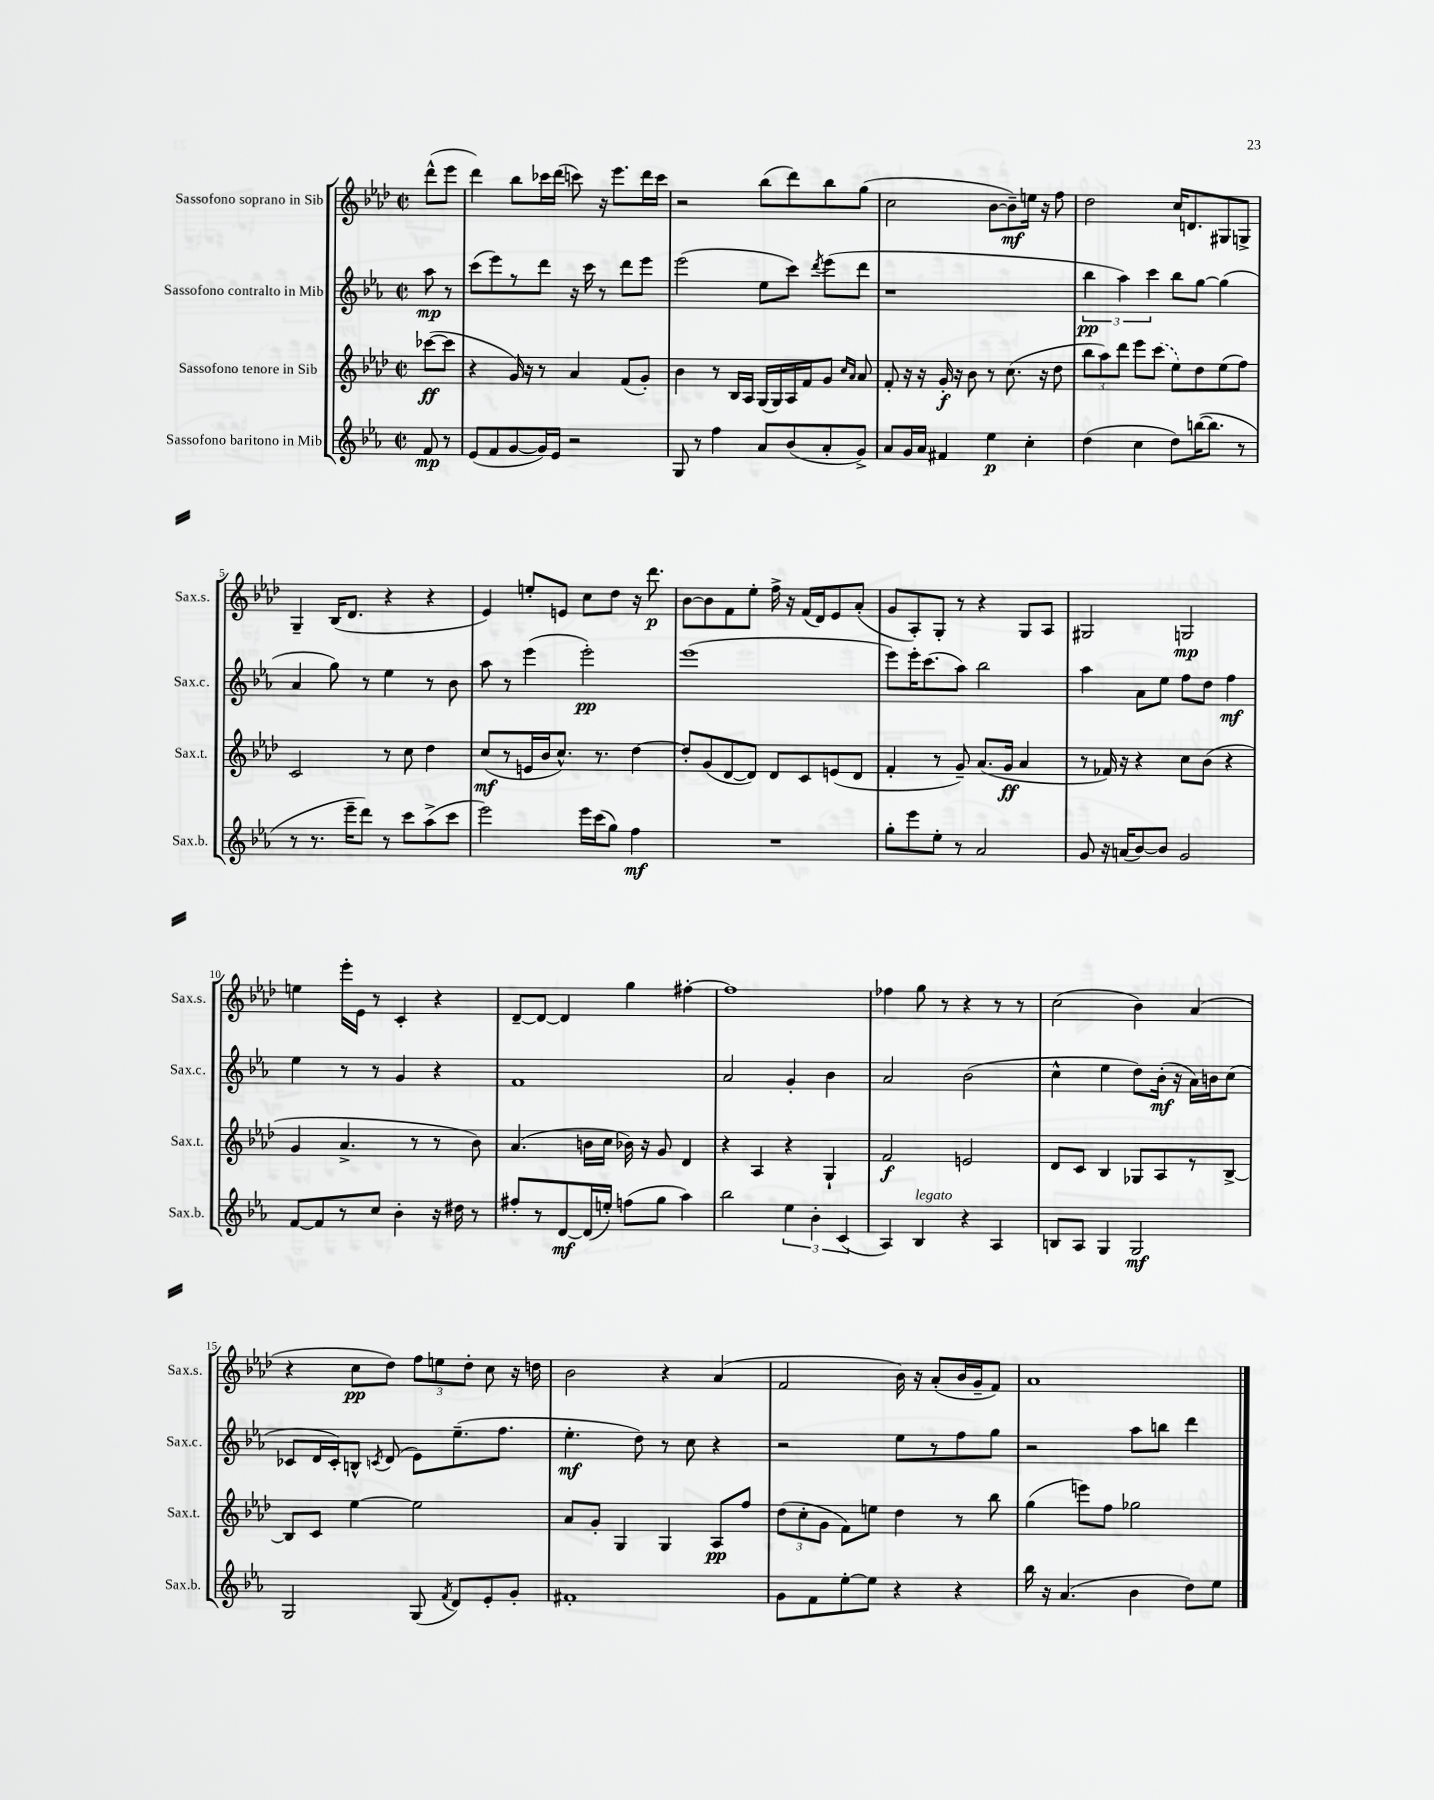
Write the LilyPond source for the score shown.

<<
\new StaffGroup <<
\new Staff = "s0" \with { instrumentName = "Sassofono soprano in Sib" shortInstrumentName = "Sax.s." } {
    \clef treble \key aes \major \defaultTimeSignature \time 2/2 \partial 4
    \autoBeamOff des'''8[-^( ees'''8] |
    des'''4) bes''8[ ces'''16 des'''16]( c'''8) r16 ees'''8.[ des'''16 c'''16] |
    r2 bes''8[( des'''8) bes''8 g''8]( |
    c''2 bes'8[~ bes'8--\mf) e''16] r16 f''8 |
    des''2 c''16[ d'8. gis8 g8]-> |
    g4-- bes16[( des'8.] r4 r4 |
    ees'4) e''8[-. e'8] c''8[ des''8] r16 des'''8.\p |
    bes'8[~ bes'8 f'8 ees''8]-. f''16-> r16 f'16[( des'16) ees'8 aes'8]-.( |
    g'8[ aes8-.) g8]-. r8 r4 g8[ aes8] |
    gis2 g2\mp |
    e''4 ees'''16[-. ees'16] r8 c'4-. r4 |
    des'8[~-- des'8]~ des'4 g''4 fis''4~-. |
    fis''1 |
    fes''4 g''8 r8 r4 r8 r8 |
    c''2( bes'4) aes'4( |
    r4 c''8[\pp des''8]) \tuplet 3/2 { f''8[ e''8 des''8]-. } c''8 r16 d''16 |
    bes'2 r4 aes'4( |
    f'2 bes'16) r16 aes'8[-.( bes'16 g'16-- f'8]) |
    aes'1 \bar "|." |
}
\new Staff = "s1" \with { instrumentName = "Sassofono contralto in Mib" shortInstrumentName = "Sax.c." } {
    \clef treble \key ees \major \defaultTimeSignature \time 2/2 \partial 4
    \autoBeamOff aes''8\mp r8 |
    c'''8[( ees'''8) r8 d'''8] r16 c'''16 r8 d'''8[ ees'''8] |
    ees'''2( ees''8[ c'''8]) \acciaccatura { d'''8 } ees'''8[( d'''8] |
    r1 |
    \tuplet 3/2 { bes''4\pp aes''4) c'''4 } bes''8[ g''8]~ g''4( |
    aes'4 g''8) r8 ees''4 r8 bes'8 |
    aes''8 r8 ees'''4( ees'''2-.\pp) |
    ees'''1( |
    ees'''8[) ees'''16-. c'''8.( aes''8]) bes''2 |
    aes''4 aes'8[ ees''8] f''8[ d''8] f''4\mf |
    ees''4 r8 r8 g'4 r4 |
    f'1 |
    aes'2 g'4-. bes'4 |
    aes'2 bes'2( |
    c''4-^ ees''4 d''8[) bes'16]-.\mf( r16 aes'16[) b'16 c''8]( |
    ces'8[ d'16 ces'16-.) b8]-^ \acciaccatura { c'8 } d'8( ees'8[) ees''8.--( f''8.] |
    ees''4.-.\mf d''8) r8 c''8 r4 |
    r2 ees''8[ r8 f''8 g''8] |
    r2 aes''8[ b''8] d'''4 \bar "|." |
}
\new Staff = "s2" \with { instrumentName = "Sassofono tenore in Sib" shortInstrumentName = "Sax.t." } {
    \clef treble \key aes \major \defaultTimeSignature \time 2/2 \partial 4
    \autoBeamOff ces'''8[~\ff( ces'''8] |
    r4 g'16) r16 r8 aes'4 f'8[( g'8]-.) |
    bes'4 r8 bes16[ aes16] g16[( g16) aes16 f'16 g'8] \grace { c''16[ aes'16] } aes'8 |
    f'8-. r16 r16 g'16-.\f r16 bes'8 r8 c''8.( r16 des''8 |
    \tuplet 3/2 { bes''8[ aes''8) des'''8] } ees'''8[ \once \slurDashed c'''8]( ees''8[) des''8 ees''8( f''8]) |
    c'2 r8 c''8 des''4 |
    c''8[\mf( r8 e'16 bes'16 c''8.]-^) r8. des''4~ |
    des''8[-. g'8( des'8~ des'8]) des'8[ c'8 e'8( des'8] |
    f'4-. r8 g'8--) aes'8.[( g'16]\ff aes'4 |
    r8 fes'16) r16 r4 c''8[ bes'8]( r4 |
    g'4 aes'4.-> r8 r8 bes'8) |
    aes'4.( b'16[ c''16] bes'16) r16 g'8 des'4 |
    r4 aes4 r4 g4-! |
    f'2\f e'2 |
    des'8[ c'8] bes4 ges8[ aes8 r8 bes8]~-> |
    bes8[ c'8] ees''4~ ees''2 |
    aes'8[ g'8]-. g4 g4 aes8[\pp f''8] |
    \tuplet 3/2 { des''8[( c''8-. g'8] } f'8[) e''8] des''4 r8 bes''8 |
    g''4( e'''8[) f''8] ges''2 \bar "|." |
}
\new Staff = "s3" \with { instrumentName = "Sassofono baritono in Mib" shortInstrumentName = "Sax.b." } {
    \clef treble \key ees \major \defaultTimeSignature \time 2/2 \partial 4
    \autoBeamOff f'8\mp r8 |
    ees'8[( f'8 g'8~ g'16) ees'16] r2 |
    g8 r8 f''4 aes'8[ bes'8( aes'8-. g'8]->) |
    aes'8[ g'16 aes'16] fis'4 ees''4\p c''4-. |
    d''4( c''4 d''8[) b''16~( b''8.] r8 |
    r8 r8. ees'''16[-- d'''8]) r8 c'''8[ aes''8->( c'''8] |
    ees'''2) ees'''16[ c'''16( g''8]) f''4\mf |
    R1 |
    g''8[-. ees'''8 ees''8]-. r8 aes'2 |
    g'8 r16 a'16[( bes'8~) bes'8] g'2 |
    f'8[~ f'8 r8 c''8] bes'4-. r16 dis''16 r8 |
    fis''8[-. r8 d'8~\mf d'16( e''16]-.) f''8[( g''8] aes''4) |
    bes''2 \tuplet 3/2 { ees''4 bes'4-. c'4( } |
    aes4) bes4^\markup { \italic "legato" } r4 aes4 |
    b8[ aes8] g4 g2\mf |
    g2 g8( \acciaccatura { f'8 } d'8[) ees'8-. g'8]-. |
    fis'1-. |
    g'8[ f'8 ees''8~-. ees''8] r4 r4 |
    bes''16 r16 aes'4.( bes'4 d''8[) ees''8] \bar "|." |
}
>>
>>
